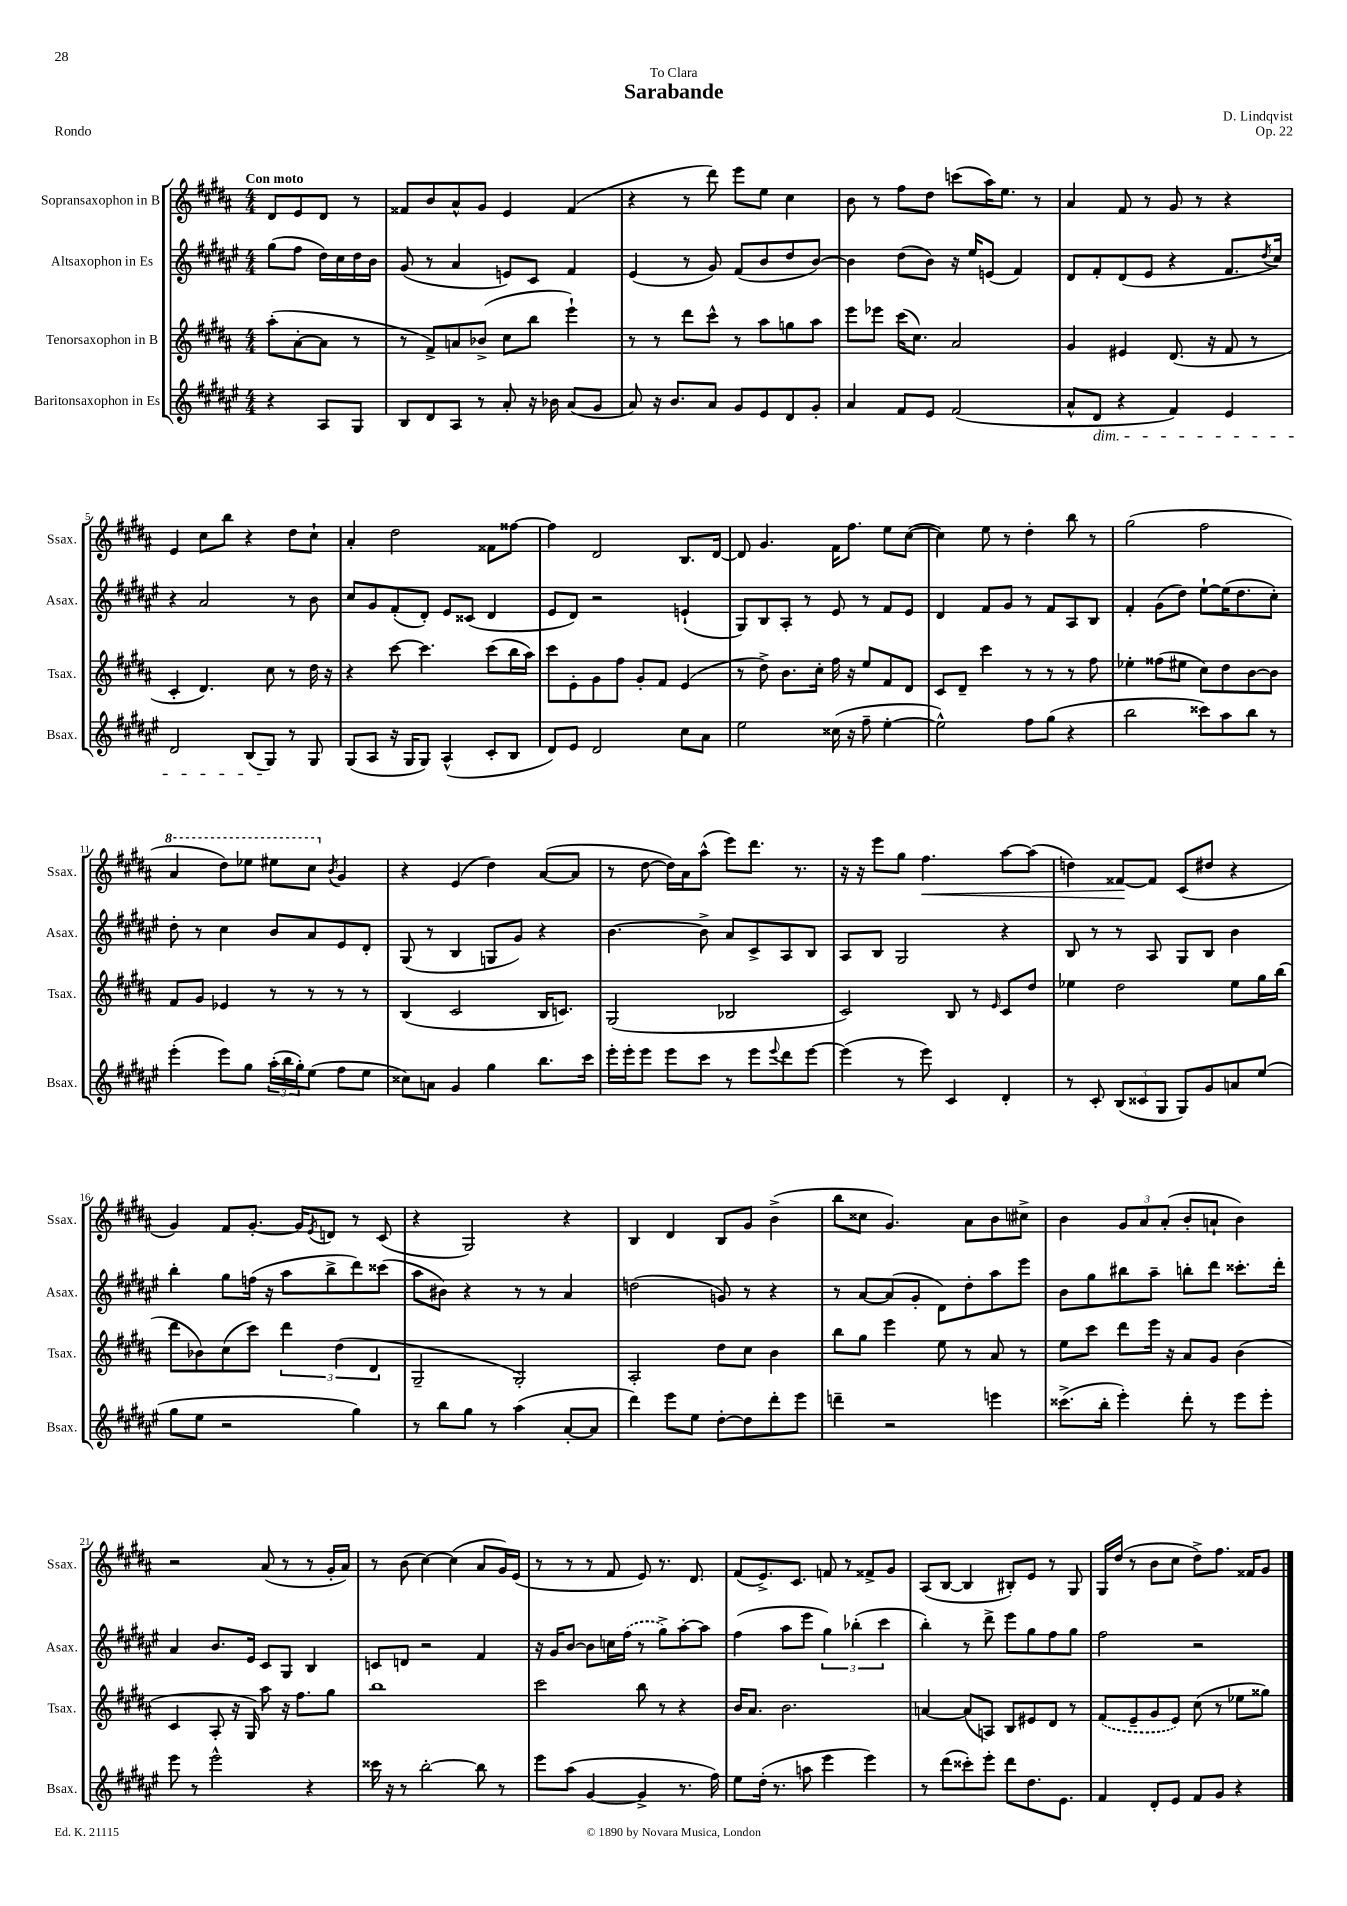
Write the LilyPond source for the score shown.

\header { title = "Sarabande" composer = "D. Lindqvist" dedication = "To Clara" opus = "Op. 22" piece = "Rondo" }
<<
\new StaffGroup <<
\new Staff = "s0" \with { instrumentName = "Sopransaxophon in B" shortInstrumentName = "Ssax." } {
    \clef treble \key b \major \numericTimeSignature \time 4/4 \partial 2 \tempo "Con moto"
    dis'8 e'8 dis'8 r8 |
    fisis'8 b'8 ais'8-^ gis'8 e'4 fisis'4( |
    r4 r8 dis'''8) e'''8 e''8 cis''4 |
    b'8 r8 fis''8 dis''8 c'''8( ais''16) e''8. r8 |
    ais'4 fis'8 r8 gis'8 r8 r4 |
    e'4 cis''8 b''8 r4 dis''8 cis''8-! |
    ais'4-. dis''2 fisis'8 fisis''8~ |
    fisis''4 dis'2 b8. dis'16~ |
    dis'8 gis'4. fis'16 fis''8. e''8 cis''8~( |
    cis''4) e''8 r8 dis''4-. b''8 r8 |
    gis''2( fis''2 |
    \ottava #1 ais''4 dis'''8) ees'''8 eis'''8 cis'''8 \ottava #0 \acciaccatura { b'8 } gis'4 |
    r4 e'4( dis''4) ais'8~( ais'8 |
    r8 dis''8~ dis''16) ais'16 ais''8-^( e'''8) dis'''8. r8. |
    r16 r16 e'''8 gis''8 fis''4.\< ais''8~ ais''8( |
    d''4) fisis'8~\! fisis'8 cis'8( dis''8 r4 |
    gis'4) fis'8 gis'8.~-. gis'16 \acciaccatura { e'8 } d'8 r8 cis'8( |
    r4 gis2) r4 |
    b4 dis'4 b8 gis'8 b'4->( |
    b''8 cisis''8 gis'4.) ais'8 b'8 cis''8-> |
    b'4 \tuplet 3/2 { gis'8 ais'8 ais'8-.( } b'8-. a'8-! b'4) |
    r2 ais'8( r8 r8 gis'16-. ais'16) |
    r8 b'8( cis''4~) cis''4( ais'8 gis'16) e'16( |
    r8 r8 r8 fis'8 e'8) r8. dis'8. |
    fis'8( e'8.->) cis'8. f'8 r8 fisis'8-> gis'8 |
    ais8( b8~ b4 bis8-.) e'8 r8 gis8 |
    gis16 dis''16( r8 b'8 cis''8 dis''8->) fis''8. fisis'16 gis'8 \bar "|." |
}
\new Staff = "s1" \with { instrumentName = "Altsaxophon in Es" shortInstrumentName = "Asax." } {
    \clef treble \key fis \major \numericTimeSignature \time 4/4 \partial 2
    gis''8( fis''8 dis''16) cis''16 dis''16 b'16 |
    gis'8( r8 ais'4 e'8) cis'8 fis'4 |
    eis'4( r8 gis'8) fis'8( b'8 dis''8 b'8~) |
    b'4 dis''8( b'8) r16 eis''16 e'8( fis'4) |
    dis'8 fis'8-. dis'8( eis'8 r4 fis'8. \acciaccatura { dis''8 } cis''16) |
    r4 ais'2 r8 b'8 |
    cis''8 gis'8 fis'8-.( dis'8-.) eis'8 cisis'8( dis'4 |
    eis'8 dis'8) r2 e'4-!( |
    gis8) b8 ais8-. r8 eis'8 r8 fis'8 eis'8 |
    dis'4 fis'8 gis'8 r8 fis'8 ais8 b8 |
    fis'4-. gis'8( dis''8) eis''8~-! eis''16( dis''8. cis''8-.) |
    dis''8-. r8 cis''4 b'8 ais'8 eis'8 dis'8-. |
    gis8( r8 b4 g8 gis'8) r4 |
    b'4.~ b'8-> ais'8 cis'8-> ais8 b8 |
    ais8 b8 gis2 r4 |
    b8 r8 r8 ais8 gis8 b8 b'4 |
    b''4-. gis''8 f''16( r16 ais''8 b''8-> dis'''8) cisis'''8( |
    ais''8 bis'8) r4 r8 r8 ais'4 |
    d''2( g'8) r8 r4 |
    r8 ais'8~ ais'8( gis'8-. dis'8) dis''8-. ais''8 eis'''8 |
    b'8 gis''8 bis''8 ais''8-- b''8-. dis'''8 cisis'''8.-. dis'''16-. |
    ais'4 b'8. eis'16 cis'8 gis8 b4 |
    c'8 d'8 r2 fis'4 |
    r16 gis'16 b'8~ b'8 c''16 \once \slurDashed fis''16( r8 gis''8->) ais''8~-. ais''8 |
    fis''4( ais''8 eis'''8 \tuplet 3/2 { gis''4) bes''4-.( cis'''4 } |
    b''4-.) r8 dis'''8-> eis'''8 gis''8 fis''8 gis''8 |
    fis''2 r2 \bar "|." |
}
\new Staff = "s2" \with { instrumentName = "Tenorsaxophon in B" shortInstrumentName = "Tsax." } {
    \clef treble \key b \major \numericTimeSignature \time 4/4 \partial 2
    ais''8-.( ais'8~-. ais'8 r8 |
    r8 fis'8->) a'8 bes'8->( cis''8 b''8 e'''4-!) |
    r8 r8 dis'''8 cis'''8-^ r8 ais''8 g''8 ais''8 |
    e'''8 ees'''8 cis'''16( cis''8.) ais'2 |
    gis'4 eis'4 dis'8.( r16 fis'8 r8 |
    cis'4-. dis'4.) cis''8 r8 dis''16 r16 |
    r4 cis'''8~ cis'''4. cis'''8( b''16 ais''16) |
    cis'''8 e'8-. gis'8 fis''8 gis'8-. fis'8 e'4( |
    r8 dis''8->) b'8. cis''16-. fis''16 r16 e''8 fis'8 dis'8 |
    cis'8 dis'8-- cis'''4 r8 r8 r8 fis''8 |
    ees''4-. fisis''8( eis''8 cis''8) dis''8 b'8~ b'8 |
    fis'8 gis'8 ees'4 r8 r8 r8 r8 |
    b4( cis'2 b16 c'8.) |
    gis2( bes2 |
    cis'2) b8 r8 \grace { e'16 } cis'8 dis''8 |
    ees''4 dis''2 ees''8 gis''16 b''16( |
    dis'''8 bes'8) cis''8( cis'''8) \tuplet 3/2 { dis'''4 dis''4( dis'4 } |
    gis2-- gis2-.) |
    ais2-. dis''8 cis''8 b'4 |
    b''8 gis''8 e'''4 e''8 r8 ais'8 r8 |
    e''8 cis'''8 dis'''8 e'''16 r16 ais'8 gis'8 b'4( |
    cis'4 ais8-. r16 gis16) ais''8 r16 fis''8. gis''8 |
    b''1 |
    cis'''2 b''8 r8 r4 |
    b'16 ais'8. b'2. |
    a'4~ a'8( a8) b8 eis'8 dis'8 r8 |
    \once \slurDashed fis'8( e'8-- gis'8 e'8) cis''8( r8 ees''8 gisis''8) \bar "|." |
}
\new Staff = "s3" \with { instrumentName = "Baritonsaxophon in Es" shortInstrumentName = "Bsax." } {
    \clef treble \key fis \major \numericTimeSignature \time 4/4 \partial 2
    r4 ais8 gis8 |
    b8 dis'8 ais8 r8 ais'8-. r16 bes'16 ais'8( gis'8 |
    ais'8) r16 b'8. ais'8 gis'8 eis'8 dis'8 gis'8-. |
    ais'4 fis'8 eis'8 fis'2( |
    ais'8-^ dis'8\dim r4 fis'4) eis'4 |
    dis'2 b8( gis8\!) r8 gis8 |
    gis8( ais8 r16 gis16 gis8) ais4-^( cis'8-. b8 |
    dis'8) eis'8 dis'2 cis''8 ais'8 |
    eis''2 cisis''16( r16 fis''8-- eis''4~-. |
    eis''2-^) fis''8 gis''8( r4 |
    b''2 cisis'''8) ais''8 b''8 r8 |
    eis'''4-.( eis'''8) gis''8 \tuplet 3/2 { ais''16-.( b''16 gis''16-.) } eis''8( fis''8 eis''8 |
    cisis''8) a'8 gis'4 gis''4 b''8. cis'''16 |
    eis'''16-. eis'''16-. eis'''8 eis'''8 cis'''8 r8 eis'''8 \appoggiatura { eis'''8 } dis'''8 eis'''8~ |
    eis'''4( r8 eis'''8) cis'4 dis'4-. |
    r8 cis'8-. \tuplet 3/2 { b8( cisis'8 gis8 } gis8) gis'8 a'8 eis''8( |
    gis''8 eis''8 r2 gis''4) |
    r8 b''8 gis''8 r8 ais''4( ais'8~-. ais'8 |
    dis'''4) eis'''8 eis''8 dis''8~-. dis''8 dis'''8-. eis'''8 |
    d'''4-- r2 e'''4 |
    cisis'''8.->( b''16-. eis'''4-.) dis'''8-. r8 eis'''8 eis'''8-. |
    eis'''8 r8 eis'''2-^ r4 |
    cisis'''16 r16 r8 b''2~-. b''8 r8 |
    eis'''8 ais''8( gis'4~ gis'4-> r8. fis''16) |
    eis''8 dis''16-.( r8. a''8 eis'''4 eis'''4) |
    r8 dis'''8( cisis'''8-.) eis'''8-. dis'''8 dis''8. eis'8. |
    fis'4 dis'8-. eis'8 fis'8 gis'8 r4 \bar "|." |
}
>>
>>
